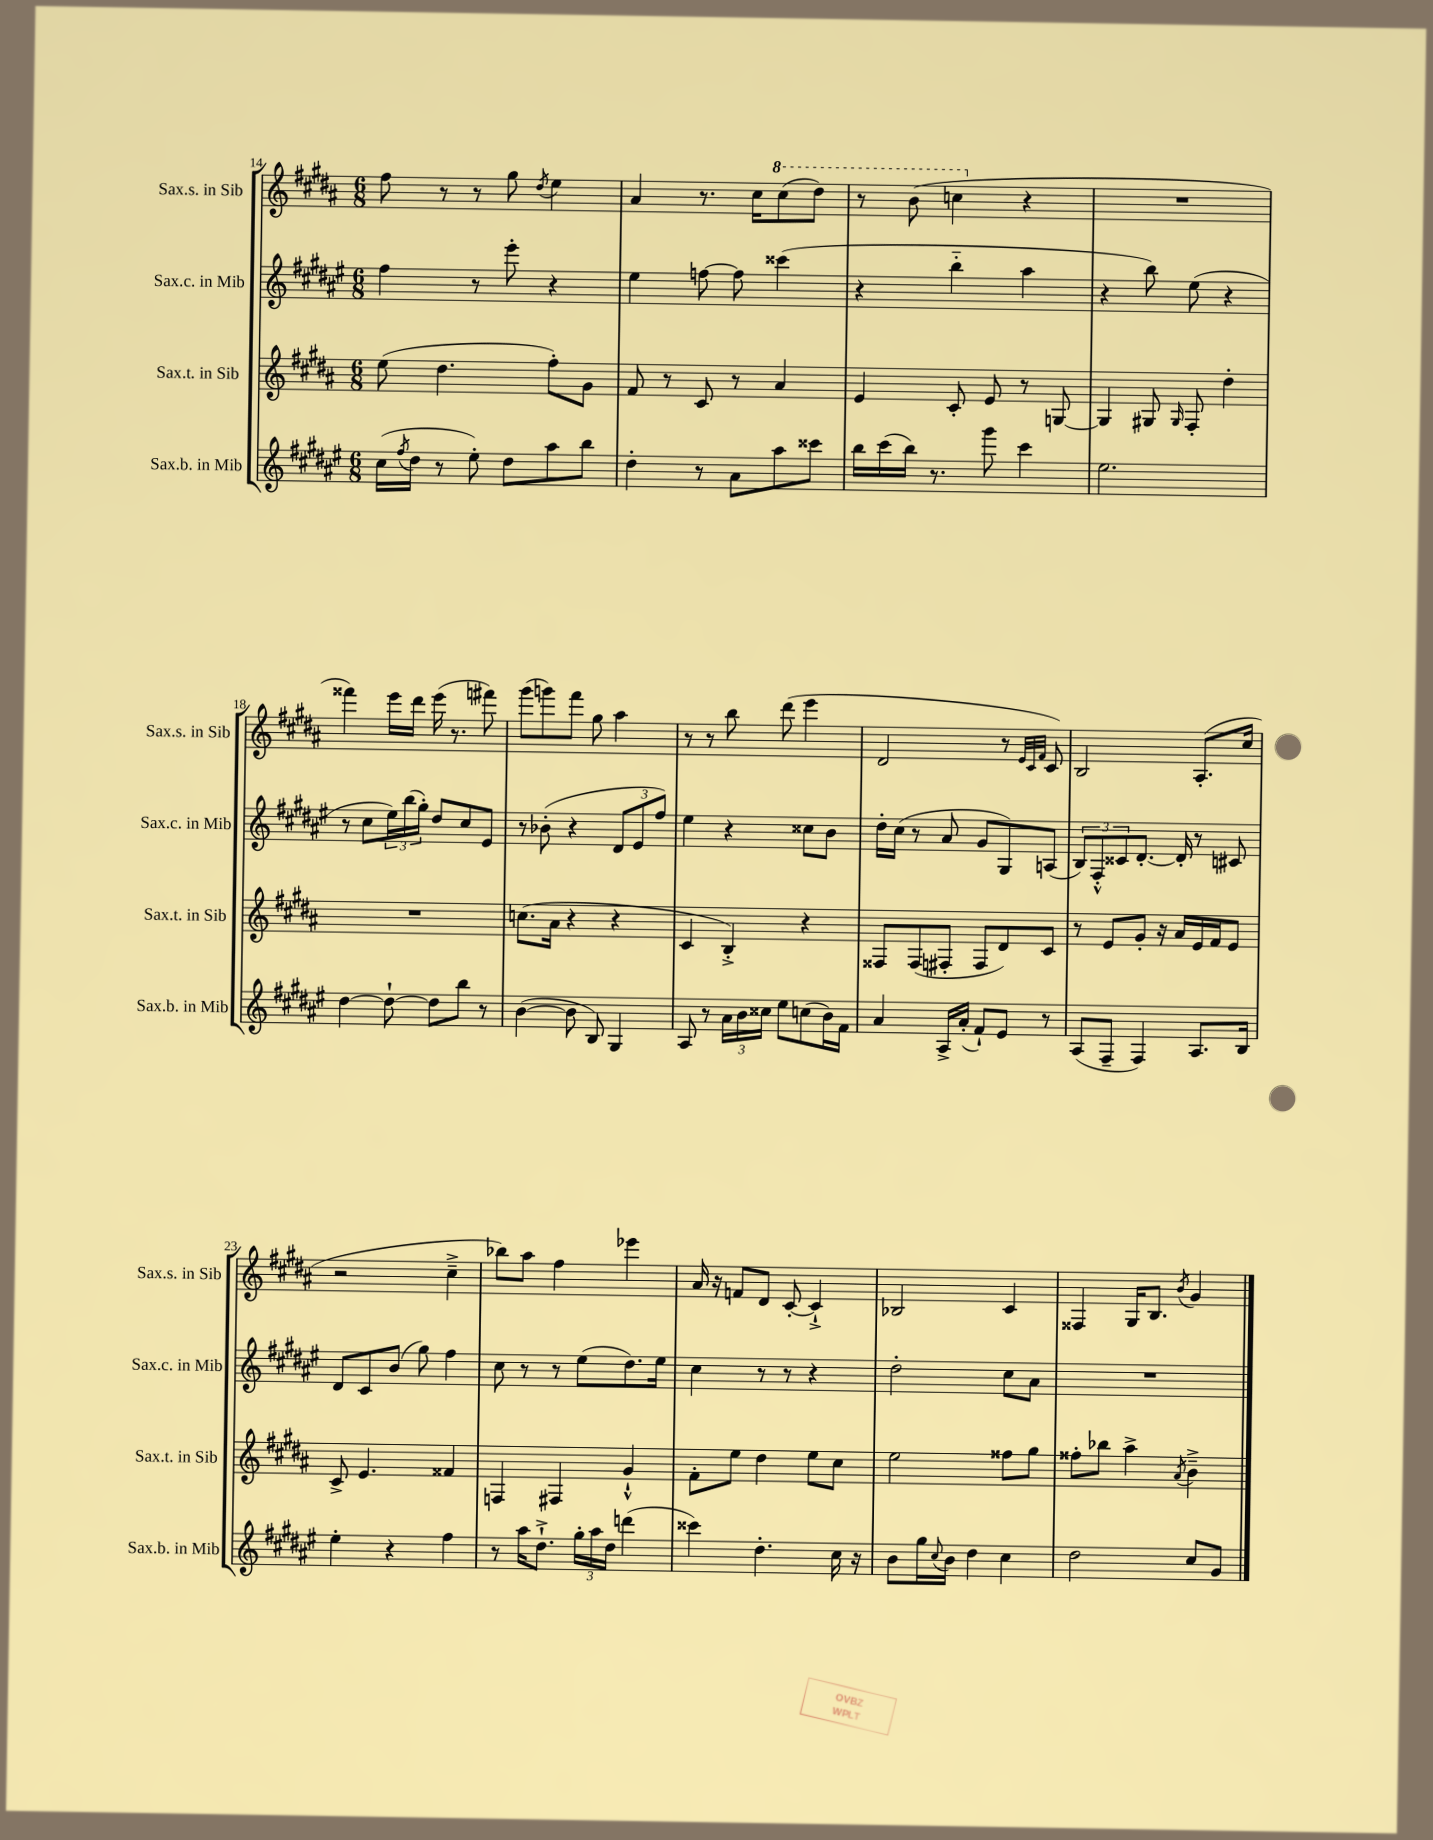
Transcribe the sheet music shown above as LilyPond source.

<<
\new StaffGroup <<
\new Staff = "s0" \with { instrumentName = "Sax.s. in Sib" shortInstrumentName = "Sax.s. in Sib" } {
    \clef treble \key b \major \numericTimeSignature \time 6/8
    fis''8 r8 r8 gis''8 \acciaccatura { dis''8 } e''4 |
    ais'4 r8. cis''16 \ottava #1 cis'''8( dis'''8) |
    r8 b''8( c'''4 \ottava #0 r4 |
    R2. |
    fisis'''4) e'''16 dis'''16 e'''16( r8. fis'''8) |
    gis'''8( g'''8) fis'''8 gis''8 ais''4 |
    r8 r8 b''8 dis'''8( e'''4 |
    dis'2 r8 \grace { e'32 cis'32 fis'32 } cis'8) |
    b2 ais8.-.( cis''16 |
    r2 cis''4---> |
    bes''8) ais''8 fis''4 ees'''4 |
    ais'16 r16 f'8 dis'8 cis'8~-. cis'4-!-> |
    bes2 cis'4 |
    fisis4 gis16 b8. \acciaccatura { b'8 } gis'4 \bar "|." |
}
\new Staff = "s1" \with { instrumentName = "Sax.c. in Mib" shortInstrumentName = "Sax.c. in Mib" } {
    \clef treble \key fis \major \numericTimeSignature \time 6/8
    fis''4 r8 eis'''8-. r4 |
    eis''4 f''8~ f''8 cisis'''4( |
    r4 b''4-_ ais''4 |
    r4 b''8) eis''8( r4 |
    r8 cis''8 \tuplet 3/2 { eis''16) b''16( gis''16-.) } dis''8 cis''8 eis'8 |
    r8 bes'8-.( r4 \tuplet 3/2 { dis'8 eis'8 fis''8) } |
    eis''4 r4 cisis''8 b'8 |
    dis''16-. cis''16( r8 ais'8 gis'8 gis8) a8( |
    \tuplet 3/2 { b8) fis8-.-^ cisis'8 } dis'8.~-. dis'16-. r8 cis'8 |
    dis'8 cis'8 b'8( gis''8) fis''4 |
    cis''8 r8 r8 eis''8( dis''8.) eis''16 |
    cis''4 r8 r8 r4 |
    dis''2-. cis''8 ais'8 |
    R2. \bar "|." |
}
\new Staff = "s2" \with { instrumentName = "Sax.t. in Sib" shortInstrumentName = "Sax.t. in Sib" } {
    \clef treble \key b \major \numericTimeSignature \time 6/8
    e''8( dis''4. fis''8-.) gis'8 |
    fis'8 r8 cis'8 r8 ais'4 |
    e'4 cis'8-. e'8 r8 g8~ |
    g4 gis8 \grace { gis16 } fis8-. dis''4-. |
    R2. |
    c''8.( ais'16 r4 r4 |
    cis'4 b4-.->) r4 |
    fisis8 fisis8( fis8-. fis8 dis'8) cis'8 |
    r8 e'8 gis'8-. r16 ais'16 e'16 fis'16 e'8 |
    cis'8-> e'4. fisis'4 |
    f4 fis4 gis'4-!-^ |
    fis'8-. e''8 dis''4 e''8 cis''8 |
    e''2 fisis''8 gis''8 |
    fisis''8-. bes''8 ais''4-> \acciaccatura { ais'8 } b'4---> \bar "|." |
}
\new Staff = "s3" \with { instrumentName = "Sax.b. in Mib" shortInstrumentName = "Sax.b. in Mib" } {
    \clef treble \key fis \major \numericTimeSignature \time 6/8
    cis''16( \acciaccatura { fis''8 } dis''16 r8 eis''8-.) dis''8 ais''8 b''8 |
    dis''4-. r8 ais'8 ais''8 cisis'''8 |
    b''16 cis'''16( b''16) r8. gis'''8 cis'''4 |
    eis''2. |
    dis''4~ dis''8~-! dis''8 b''8 r8 |
    b'4~( b'8 b8) gis4 |
    ais8 r8 \tuplet 3/2 { ais'16 b'16 cisis''16 } eis''8 c''8( b'16) fis'16 |
    ais'4 ais16-> ais'16-.( fis'8-!) eis'8 r8 |
    ais8( fis8-- fis4) ais8. b16 |
    eis''4-. r4 fis''4 |
    r8 ais''16 dis''8.-!-> \tuplet 3/2 { gis''16-. ais''16 dis''16 } d'''4( |
    cisis'''4) dis''4.-. cis''16 r16 |
    b'8 gis''16 \appoggiatura { cis''8 } b'16 dis''4 cis''4 |
    dis''2 cis''8 gis'8 \bar "|." |
}
>>
>>
\layout { \context { \Score currentBarNumber = #14 } }
